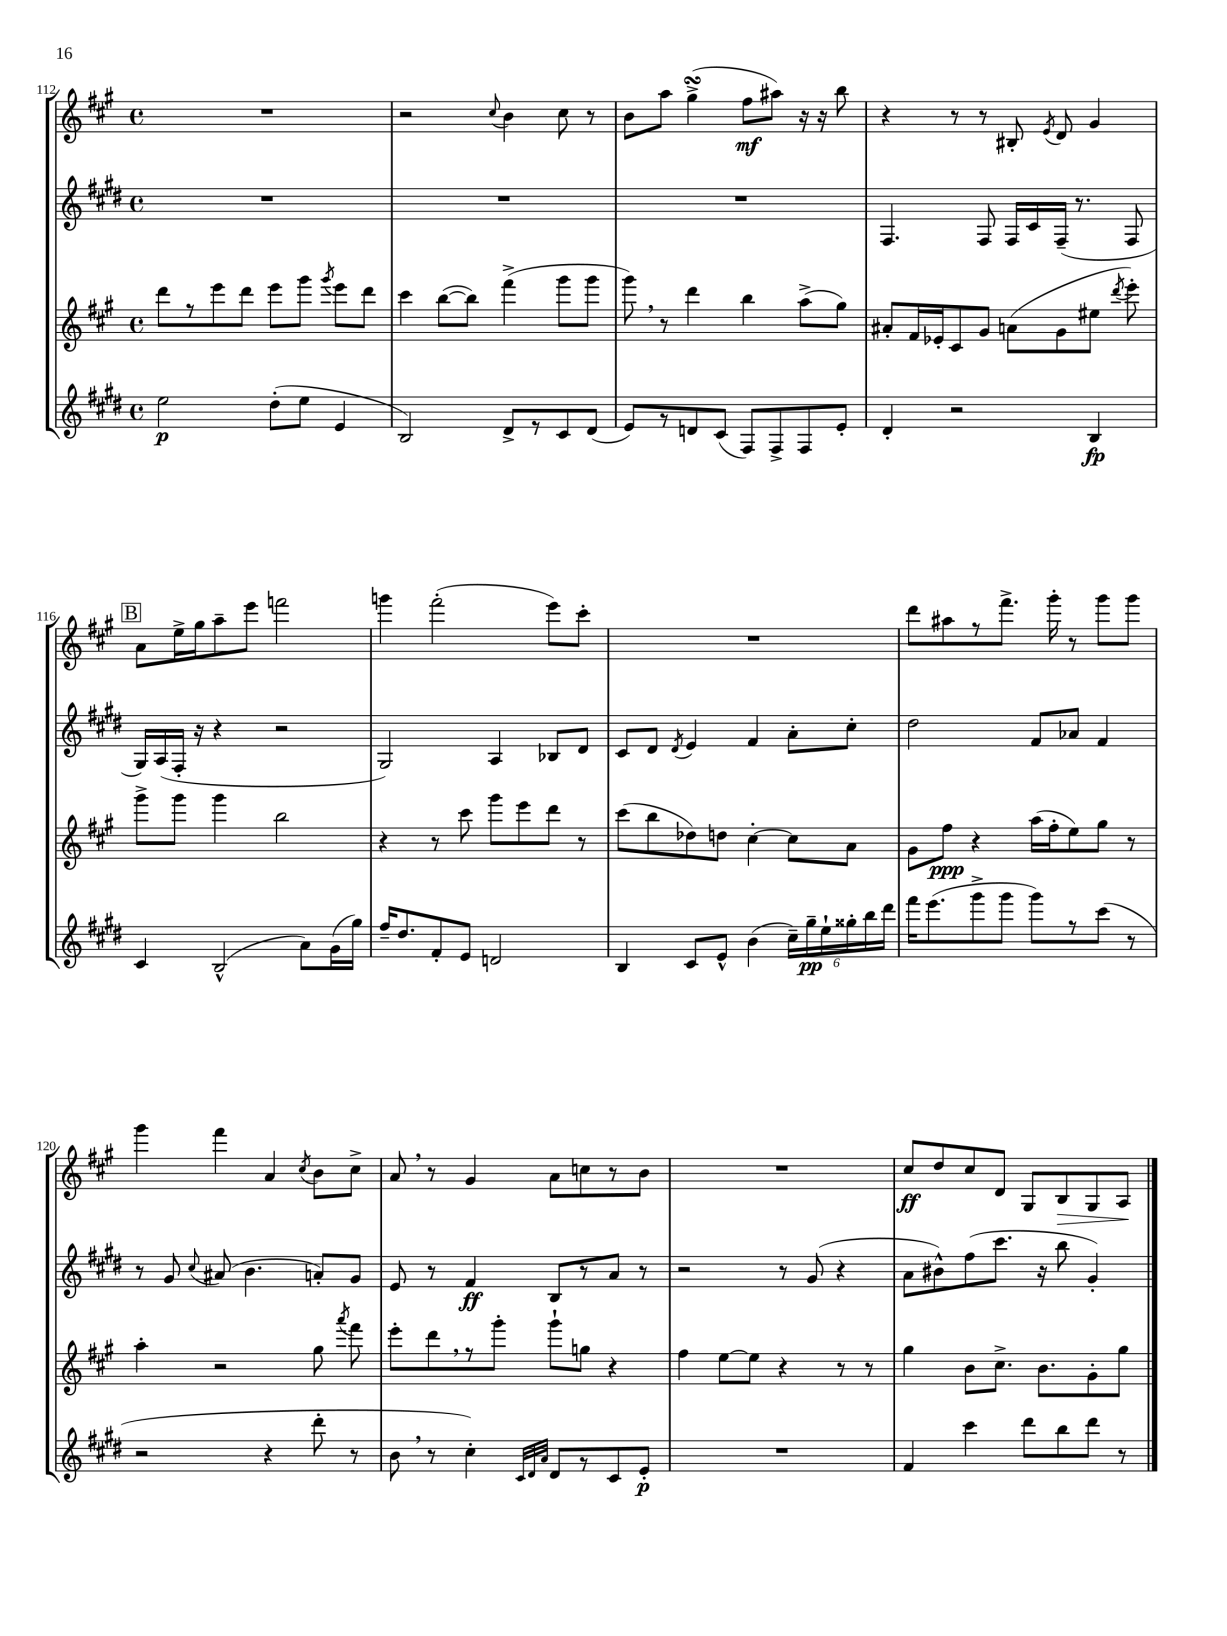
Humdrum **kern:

**kern	**kern	**kern	**kern
*staff4	*staff3	*staff2	*staff1
*clefG2	*clefG2	*clefG2	*clefG2
*k[f#c#g#d#]	*k[f#c#g#]	*k[f#c#g#d#]	*k[f#c#g#]
*M4/4	*M4/4	*M4/4	*M4/4
*met(c)	*met(c)	*met(c)	*met(c)
2ee	8ddd	1r	1r
.	8r	.	.
.	8eee	.	.
.	8ddd	.	.
(8dd#'	8eee	.	.
8ee	8ggg#	.	.
.	8qggg#	.	.
4e	8eee	.	.
.	8ddd	.	.
=	=	=	=
2B)	4ccc#	1r	2r
.	([8bb	.	.
.	8bb])	.	.
.	.	.	8qqcc#
8d#^	(4fff#^	.	4b
8r	.	.	.
8c#	8ggg#	.	8cc#
(8d#	8ggg#	.	8r
=	=	=	=
8e)	8ggg#)	1r	8b
8r	8r	.	8aa
8d	4ddd	.	(4gg#^
(8c#	.	.	.
8F#)	4bb	.	8ff#
8F#^	.	.	8aa#)
8F#	(8aa^	.	16r
.	.	.	16r
8e'	8gg#)	.	8bb
=	=	=	=
4d#'	8a#'	4.F#	4r
.	16f#	.	.
.	16e-'	.	.
2r	8c#	.	8r
.	8g#	8F#	8r
.	(8a	16F#	8B#'
.	.	16c#	.
.	.	.	8qe
.	8g#	(16F#~	8d
.	.	8.r	.
4B	8ee#	.	4g#
.	8qddd	.	.
.	8eee')	8F#	.
=	=	=	=
4c#	8ggg#^	16G#)	8a
.	.	(16A	.
.	8ggg#	16F#'	16ee^
.	.	16r	16gg#
(2B^^	4ggg#	4r	8aa~
.	.	.	8eee
.	2bb	2r	2fff
8a)	.	.	.
(16g#	.	.	.
16gg#)	.	.	.
=	=	=	=
16ff#~	4r	2G#)	4ggg
8.dd#	.	.	.
8f#'	8r	.	(2fff#'
8e	8ccc#	.	.
2d	8ggg#	4A	.
.	8eee	.	.
.	8ddd	8B-	8eee)
.	8r	8d#	8ccc#'
=	=	=	=
4B	(8ccc#	8c#	1r
.	8bb	8d#	.
.	.	8qd#	.
8c#	8dd-)	4e	.
8e^^	8dd	.	.
(4b	[4cc#'	4f#	.
24cc#~)	8cc#]	8a'	.
24gg#~	.	.	.
24ee`	.	.	.
24gg##'	8a	8cc#'	.
24bb	.	.	.
24ddd#	.	.	.
=	=	=	=
16fff#	8g#	2dd#	8ddd
(8.eee	.	.	.
.	8ff#	.	8aa#
8ggg#^	4r	.	8r
8ggg#	.	.	8.fff#^
8ggg#)	(16aa	8f#	.
.	16ff#'	.	16ggg#'
8r	8ee)	8a-	8r
(8ccc#	8gg#	4f#	8ggg#
8r	8r	.	8ggg#
=	=	=	=
2r	4aa'	8r	4ggg#
.	.	8g#	.
.	.	8qqcc#	.
.	2r	(8a#	4fff#
.	.	4.b	.
4r	.	.	4a
.	.	.	8qcc#
8ddd#'	8gg#	8a')	8b
.	8qaaa	.	.
8r	8fff#	8g#	8cc#^
=	=	=	=
8b	8eee'	8e	8a
8r	8ddd	8r	8r
4cc#')	8r	4f#	4g#
.	8ggg#'	.	.
32qqc#	.	.	.
32qqd#	.	.	.
32qqa	.	.	.
8d#	8ggg#`	8B	8a
8r	8gg	8r	8cc
8c#	4r	8a	8r
8e'	.	8r	8b
=	=	=	=
1r	4ff#	2r	1r
.	[8ee	.	.
.	8ee]	.	.
.	4r	8r	.
.	.	(8g#	.
.	8r	4r	.
.	8r	.	.
=	=	=	=
4f#	4gg#	8a	8cc#
.	.	8b#^^)	8dd
4ccc#	8b	(8ff#	8cc#
.	8.cc#^	8.ccc#	8d
8ddd#	.	.	8G#
.	8.b	16r	.
8bb	.	8bb	8B
8ddd#	8g#'	4g#')	8G#
8r	8gg#	.	8A
==	==	==	==
*-	*-	*-	*-
